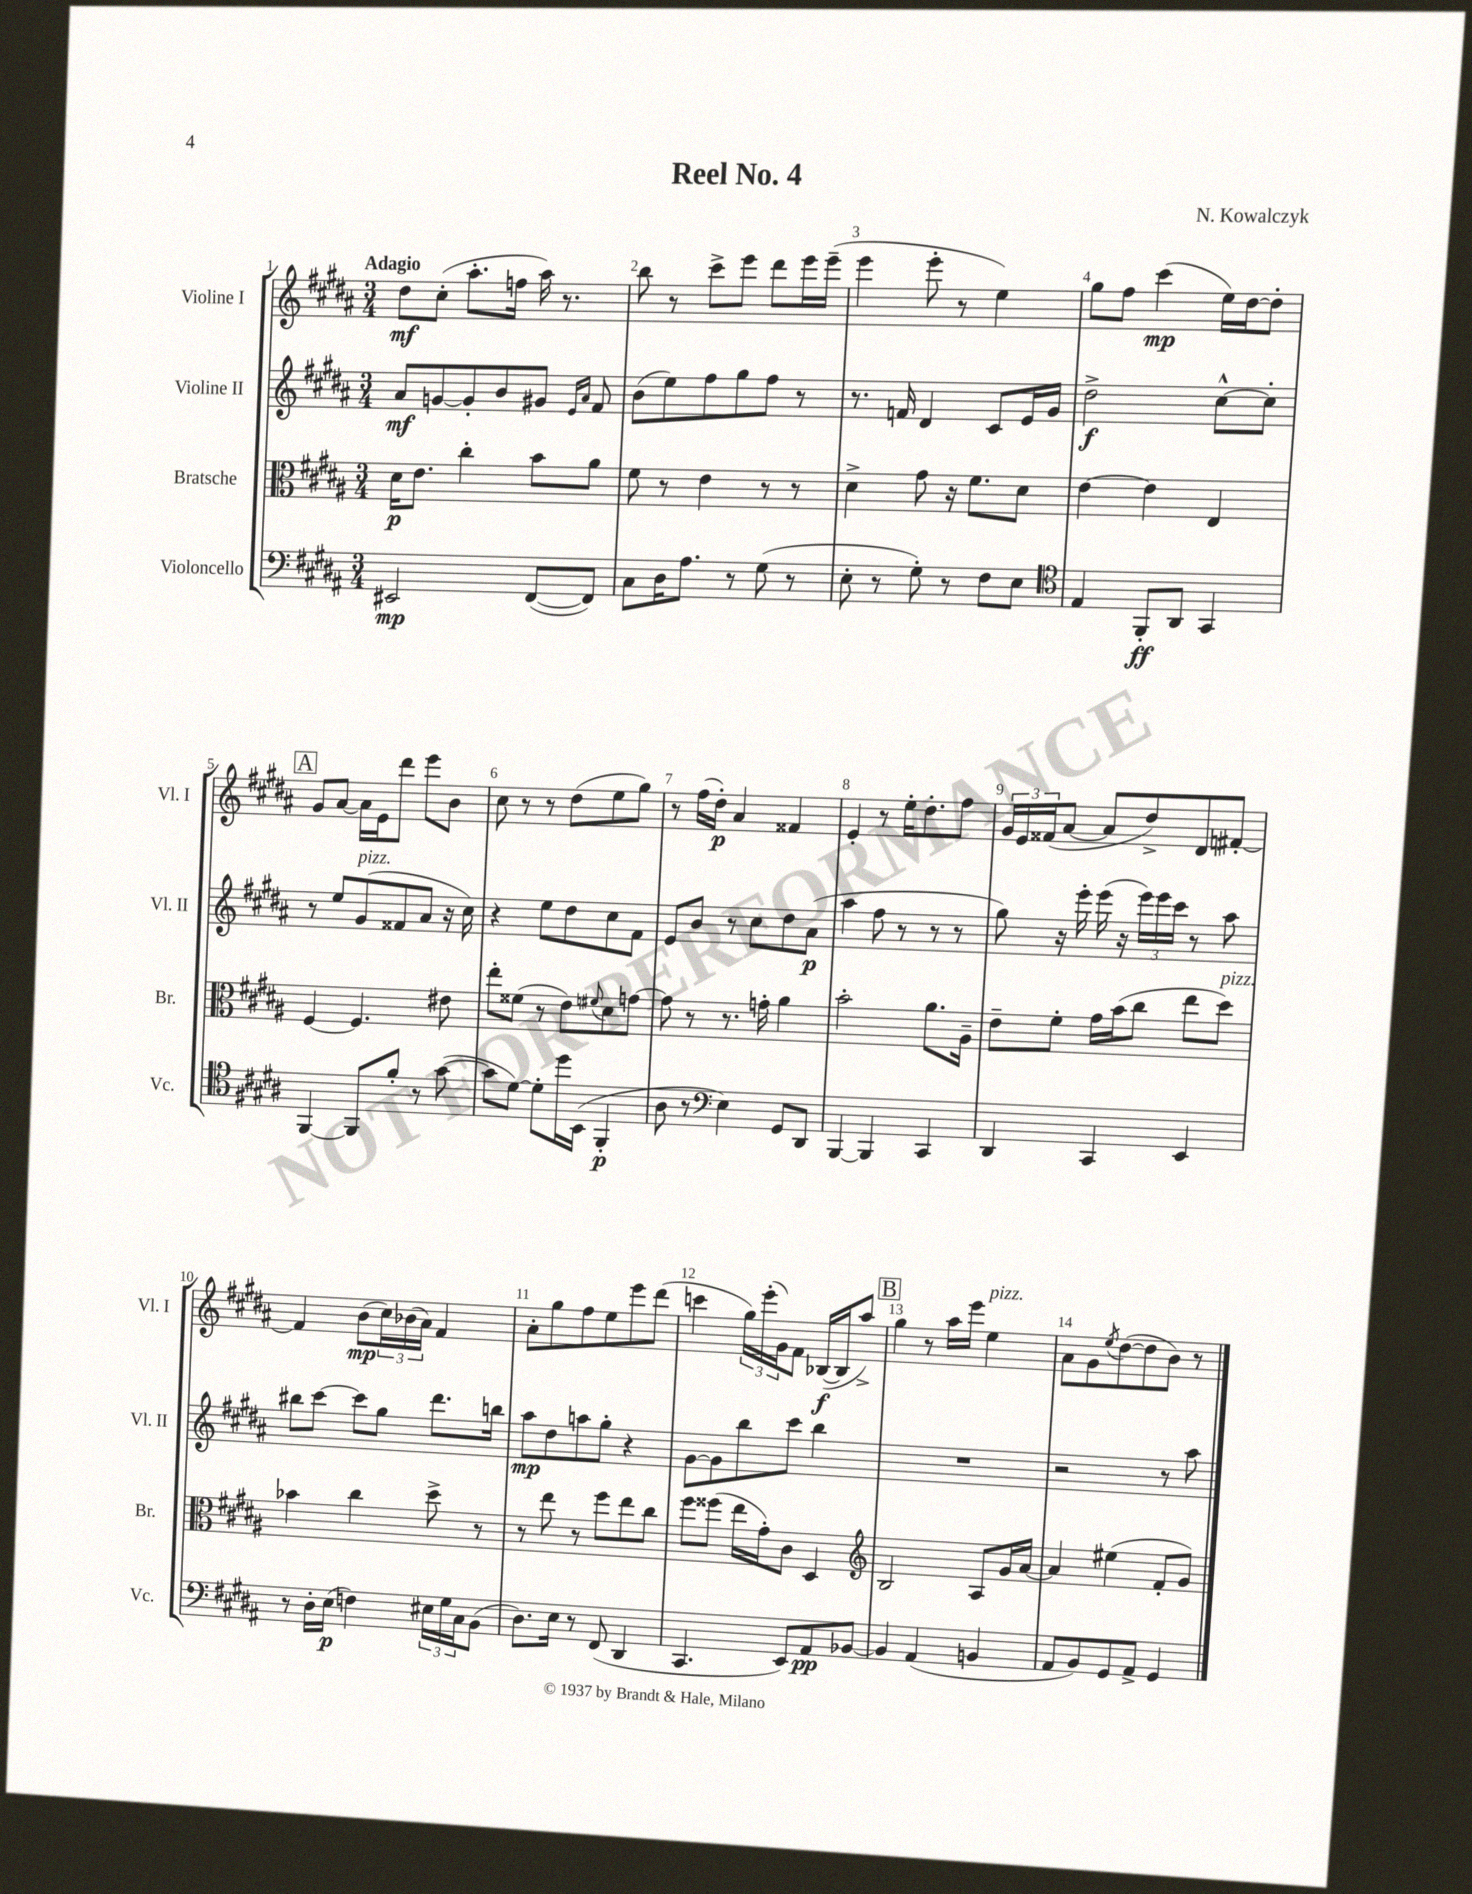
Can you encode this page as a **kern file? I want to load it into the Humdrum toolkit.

**kern	**kern	**kern	**kern
*staff4	*staff3	*staff2	*staff1
*clefF4	*clefC3	*clefG2	*clefG2
*k[f#c#g#d#a#]	*k[f#c#g#d#a#]	*k[f#c#g#d#a#]	*k[f#c#g#d#a#]
*M3/4	*M3/4	*M3/4	*M3/4
2EE#	16d#	8a#	8dd#
.	8.e	.	.
.	.	[8g	(8cc#'
.	4cc#'	8g']	8.aa#'
.	.	8b	.
.	.	.	16ff
([8FF#	8b	8g#	16aa#)
.	.	.	8.r
.	.	16qqe	.
.	.	16qqa#	.
8FF#])	8a#	8f#	.
=	=	=	=
8C#	8f#	(8b	8bb
16D#	8r	8ee)	8r
8.A#	.	.	.
.	4e	8ff#	8ccc#^
8r	.	8gg#	8eee
(8G#	8r	8ff#	8ddd#
8r	8r	8r	16eee
.	.	.	(16eee~
=	=	=	=
8E'	4d#^	8.r	4eee
8r	.	.	.
.	.	16f	.
8G#')	8g#	4d#	8eee'
8r	16r	.	8r
.	8.f#	.	.
8F#	.	8c#	4ee)
8E	8d#	16e	.
.	.	16g#	.
=	=	=	=
*clefC4	*	*	*
4E	[4e	2dd#^	8gg#
.	.	.	8ff#
8FF#'	4e]	.	(4ccc#
8AA#	.	.	.
4GG#	4E	[8cc#^^	16ee)
.	.	.	[16dd#
.	.	8cc#']	8dd#']
=	=	=	=
[4FF#	[4F#	8r	8g#
.	.	8ee	[8a#
8FF#]	4.F#]	(8g#	16a#]
.	.	.	16e
8f#'	.	8f##	8ddd#
8r	.	8a#	8eee
([8g#	8e#	16r	8b
.	.	16cc#)	.
=	=	=	=
8g#]	8ee'	4r	8cc#
[8d#)	(8f##	.	8r
8d#']	8r	8ee	8r
16dd#	8e)	8dd#	(8dd#
(16BB	.	.	.
.	8qqf#	.	.
4FF#'	8d#	8cc#	8ee
.	[8g	8f#	8gg#)
=	=	=	=
8A#	8g]	8e	8r
8r	8r	8b	(16ff#
.	.	.	16dd#')
*clefF4	*	*	*
4E)	8.r	8r	4a#
.	.	8cc#	.
.	16g'	.	.
8GG#	4a#	8dd#	4f##
8DD#	.	(8a#	.
=	=	=	=
[4BBB	2b'	4aa#	4e'
4BBB]	.	8ff#	8r
.	.	8r	16ee'
.	.	.	8.dd#'
4CC#	8.a#	8r	.
.	.	8r	8ff#
.	16A#~	.	.
=	=	=	=
4DD#	8e~	8gg#)	24g#
.	.	.	24e
.	.	.	(24f##
.	8f#'	16r	[8a#
.	.	16eee'	.
4CC#	16g#	(16eee	8a#]
.	(16b	16r	.
.	8cc#	24eee)	8dd#^)
.	.	24eee	.
.	.	24ccc#	.
4EE	8ee	8r	8d#
.	8dd#)	8aa#	[8f#'
=	=	=	=
8r	4b-	8bb#	4f#]
16D#'	.	[8ccc#	.
(16E	.	.	.
4F)	4cc#	8ccc#]	(8b
.	.	8gg#	24cc#)
.	.	.	(24b-
.	.	.	24a#)
24E#	8dd#^	8.ddd#	4f#
24G#	.	.	.
24C#	.	.	.
(8BB	8r	.	.
.	.	16bb	.
=	=	=	=
8.D#)	8r	8aa#	8a#'
.	8ee	8dd#	8gg#
16E	.	.	.
8r	8r	8aa	8ff#
(8FF#	8ff#	8gg#'	8ee
4DD#	8ee	4r	8eee
.	8cc#	.	(8ddd#
=	=	=	=
4.CC#	8ff#	[8g#	4ccc
.	(8ff##	8g#]	.
.	16ee	8bb	24gg#)
.	.	.	(24eee'
.	16g#')	.	.
.	.	.	24g#)
8EE)	8c#	8ccc#	8f#
8AA#	4D#	4bb	([16B-
.	.	.	16B-]
[8BB-	.	.	8aa#^)
=	=	=	=
*	*clefG2	*	*
4BB-]	2B	2.r	4gg#
(4AA#	.	.	8r
.	.	.	16aa#
.	.	.	16eee
4BB	8A#	.	4ee
.	16g#	.	.
.	[16a#	.	.
=	=	=	=
8AA#	4a#]	2r	8a#
8BB)	.	.	8g#
.	.	.	8qee
8GG#	(4ee#	.	([8dd#
8AA#^	.	.	8dd#]
4GG#	8f#'	8r	8b)
.	8g#)	8aa#	8r
==	==	==	==
*-	*-	*-	*-
